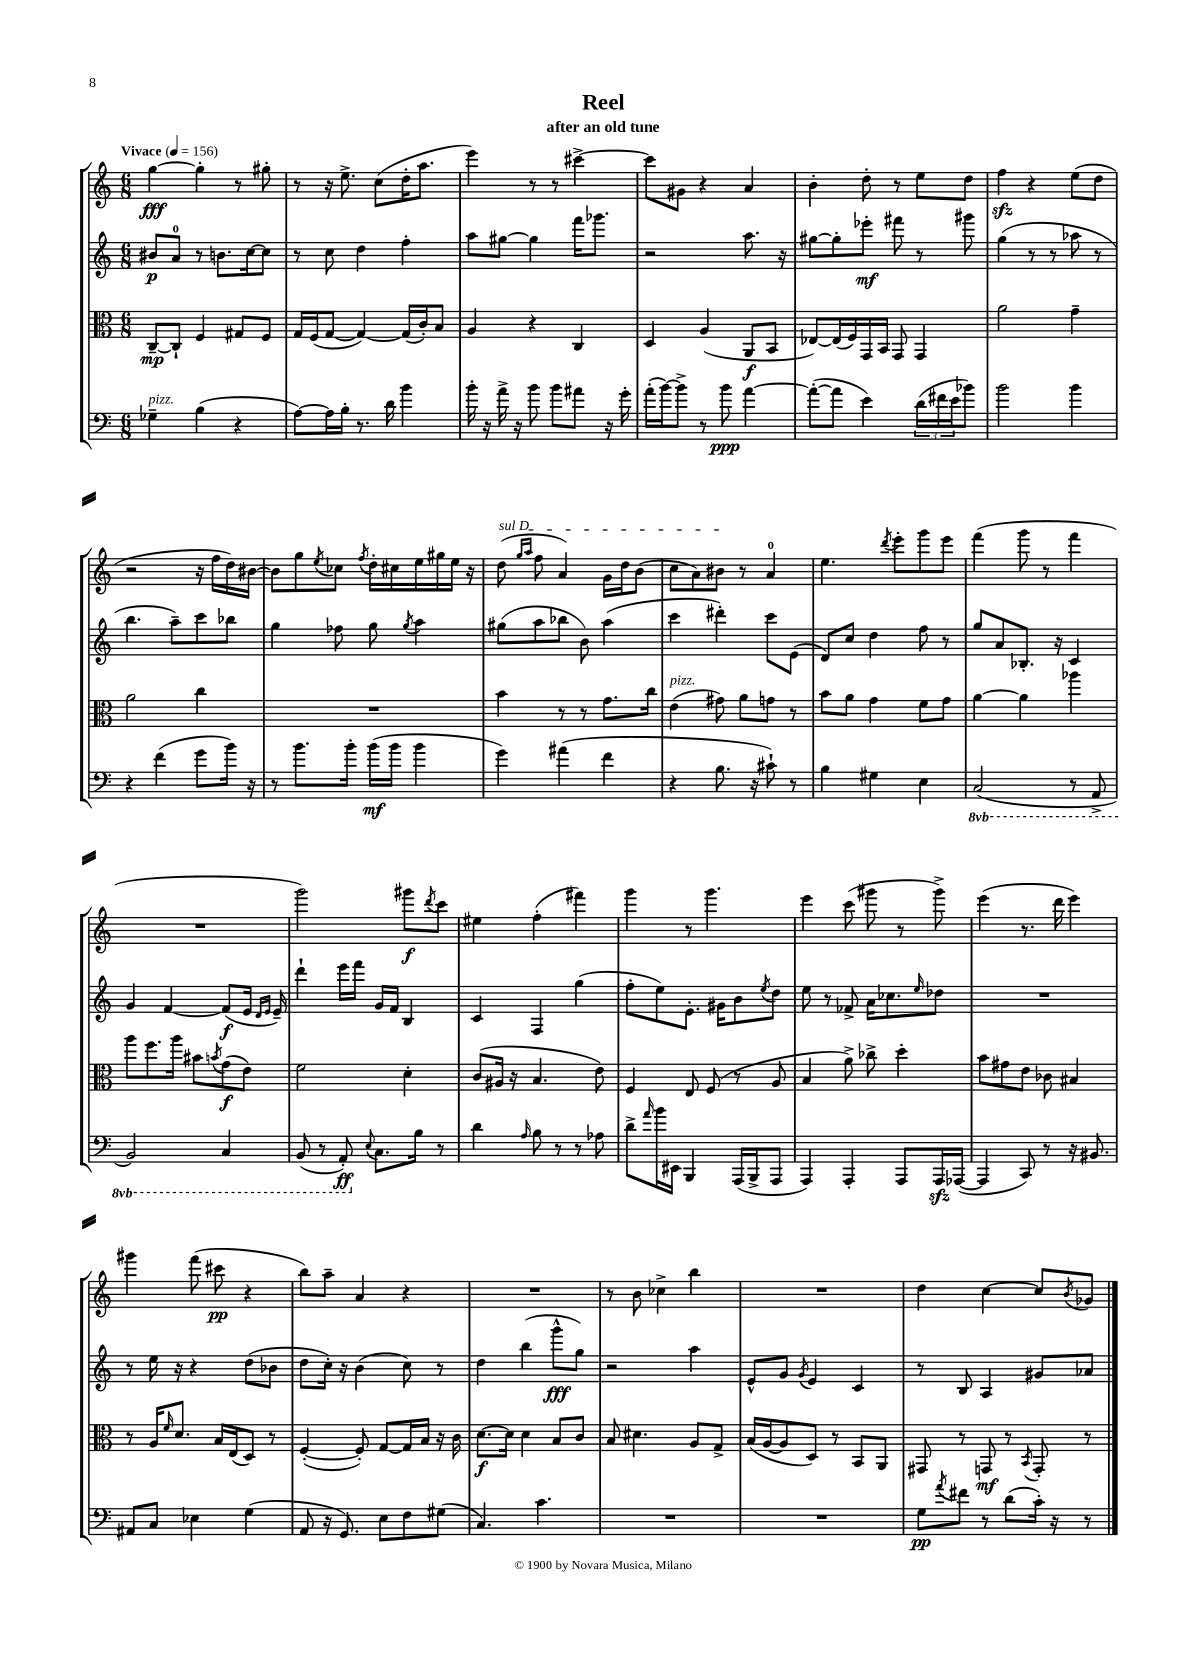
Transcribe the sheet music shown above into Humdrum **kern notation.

**kern	**dynam	**kern	**dynam	**kern	**dynam	**kern	**dynam
*part4	*part4	*part3	*part3	*part2	*part2	*part1	*part1
*staff4	*staff4	*staff3	*staff3	*staff2	*staff2	*staff1	*staff1
*clefF4	*	*clefC3	*	*clefG2	*	*clefG2	*
*k[]	*	*k[]	*	*k[]	*	*k[]	*
*M6/8	*	*M6/8	*	*M6/8	*	*M6/8	*
*MM156	*	*MM156	*	*MM156	*	*MM156	*
=1	=1	=1	=1	=1	=1	=1	=1
!	!	!	!	!	!	!LO:TX:a:B:t=Vivace	!
!LO:TX:a:i:t=pizz.	!	!	!	!	!	!	!
4G-X~\	.	[8C~/L	mp	8b#X/L	p	[4gg\	fff
.	.	8C`/J]	.	8a/J	.	.	.
(4B\	.	4F/	.	8r	.	4gg'\]	.
.	.	.	.	8.bn\L	.	.	.
4r	.	8G#X/L	.	.	.	8r	.
.	.	.	.	[16cc\k	.	.	.
.	.	8F/J	.	8cc\J]	.	8gg#X'\	.
=2	=2	=2	=2	=2	=2	=2	=2
[8A\L)	.	16G/LL	.	8r	.	8r	.
.	.	(16F/J	.	.	.	.	.
16A\L]	.	[8G/J	.	8cc\	.	16r	.
16B'\JJ	.	.	.	.	.	8.ee^\	.
8.r	.	4G/_)	.	4dd\	.	.	.
.	.	.	.	.	.	(8cc\L	.
16d\	.	.	.	.	.	.	.
4b\	.	(16G/LL]	.	4ff'\	.	16dd'\K	.
.	.	16c'/J)	.	.	.	8.aa\J	.
.	.	8B/J	.	.	.	.	.
=3	=3	=3	=3	=3	=3	=3	=3
16b'\	.	4A/	.	8aa\L	.	4eee\)	.
16r	.	.	.	.	.	.	.
16a^\	.	.	.	[8gg#X\J	.	.	.
16r	.	.	.	.	.	.	.
8b\	.	4r	.	4gg#\]	.	8r	.
8b\L	.	.	.	.	.	8r	.
8a#X\J	.	4C/	.	16fff\KL	.	[4ccc#X^\	.
.	.	.	.	8.ggg-X\J	.	.	.
16r	.	.	.	.	.	.	.
16g'\	.	.	.	.	.	.	.
=4	=4	=4	=4	=4	=4	=4	=4
(16a'\LL	.	4D/	.	2r	.	8ccc#\L]	.
[16b\J)	.	.	.	.	.	.	.
8b^\J]	.	.	.	.	.	8g#X\J	.
8r	.	(4A/	.	.	.	4r	.
8b\	ppp	.	.	.	.	.	.
[4a\	.	8AA/L	f	8.aa\	.	4a/	.
.	.	8BB/J	.	.	.	.	.
.	.	.	.	16r	.	.	.
=5	=5	=5	=5	=5	=5	=5	=5
(8a'\L_	.	[8E-X/L)	.	[8gg#X\L	.	4b'\	.
8a\J]	.	(16E-/L]	.	8gg#'\]	.	.	.
.	.	16F/)	.	.	.	.	.
4e\)	.	16GG/	.	8eee-X'\J	mf	8dd'\	.
.	.	16BB/JJ	.	.	.	.	.
.	.	8GG/	.	8fff#X\	.	8r	.
(24d\LL	.	4GG/	.	8r	.	8ee\L	.
24f#X\	.	.	.	.	.	.	.
24e\J	.	.	.	.	.	.	.
8b-X\J)	.	.	.	8ggg#X\	.	8dd\J	.
=6	=6	=6	=6	=6	=6	=6	=6
2b\	.	2a\	.	(4gg\	.	4ffzz\	.
.	.	.	.	8r	.	4r	.
.	.	.	.	8r	.	.	.
4b\	.	4g~\	.	8aa-X\	.	(8ee\L	.
.	.	.	.	8r	.	8dd\J	.
!!LO:LB:g=z
=7	=7	=7	=7	=7	=7	=7	=7
4r	.	2a\	.	4.bb\	.	2r	.
(4f\	.	.	.	.	.	.	.
.	.	.	.	8aa~\L)	.	.	.
8g\L	.	4cc\	.	8ccc\	.	16r	.
.	.	.	.	.	.	16ff\LL	.
16b\Jk)	.	.	.	8bb-X\J	.	16dd\)	.
16r	.	.	.	.	.	[16b#X\JJ	.
=8	=8	=8	=8	=8	=8	=8	=8
8r	.	2.r	.	4gg\	.	8b#\L]	.
8.b\L	.	.	.	.	.	8gg\	.
.	.	.	.	.	.	8qee/	.
.	.	.	.	8ff-X\	.	8cc-X\J	.
16b'\Jk	.	.	.	.	.	.	.
.	.	.	.	.	.	8qff/	.
(16b\LL	mf	.	.	8gg\	.	16dd'\LL	.
16b\JJ	.	.	.	.	.	16cc#X\	.
.	.	.	.	8qgg/	.	.	.
4b\	.	.	.	4aa\	.	16ee\	.
.	.	.	.	.	.	16gg#X\	.
.	.	.	.	.	.	16ee\JJ	.
.	.	.	.	.	.	16r	.
=9	=9	=9	=9	=9	=9	=9	=9
!	!	!	!	!	!	!LO:TX:a:i:t=sul D	!
4g\)	.	4b\	.	(8gg#X\L	.	(8dd\	.
.	.	.	.	.	.	16qqgg/LL	.
.	.	.	.	.	.	16qqaa/JJ	.
.	.	.	.	8aa\	.	8ff\	.
(4a#X\	.	8r	.	8bb-X\J	.	4a/)	.
.	.	8r	.	8b\)	.	.	.
4f\	.	8.g\L	.	(4aa\	.	16g\LL	.
.	.	.	.	.	.	16dd\J	.
.	.	.	.	.	.	(8b\J	.
.	.	16cc\Jk	.	.	.	.	.
=10	=10	=10	=10	=10	=10	=10	=10
!	!	!LO:TX:a:i:t=pizz.	!	!	!	!	!
4r	.	(4e\	.	4ccc\	.	8cc\L	.
.	.	.	.	.	.	8a\)	.
8.B\	.	8g#X\)	.	4ddd#X'\)	.	8b#X\J	.
.	.	8a\L	.	.	.	8r	.
16r	.	.	.	.	.	.	.
8c#X`\)	.	8gn\J	.	8ccc\L	.	4a/	.
8r	.	8r	.	(8e\J	.	.	.
=11	=11	=11	=11	=11	=11	=11	=11
4B\	.	8b\L	.	8d/L)	.	4.ee\	.
.	.	8a\J	.	8cc/J	.	.	.
4G#X\	.	4g\	.	4dd\	.	.	.
.	.	.	.	.	.	8qddd/	.
.	.	.	.	.	.	8eee'\L	.
4E\	.	8f\L	.	8ff\	.	8ggg\	.
.	.	8g\J	.	8r	.	8eee\J	.
=12	=12	=12	=12	=12	=12	=12	=12
*8ba	*	*	*	*	*	*	*
(2CC/	.	[4a\	.	8gg/L	.	(4fff\	.
.	.	.	.	8a/	.	.	.
.	.	4a\]	.	8.B-X'/J	.	8ggg\	.
.	.	.	.	.	.	8r	.
.	.	.	.	16r	.	.	.
8r	.	4aa-X\	.	4c/	.	4fff\	.
8AAA^/	.	.	.	.	.	.	.
!!LO:LB:g=z
=13	=13	=13	=13	=13	=13	=13	=13
2BBB/)	.	8aa\L	.	4g/	.	2.r	.
.	.	8.ff\	.	.	.	.	.
.	.	.	.	[4f/	.	.	.
.	.	16aa\Jk	.	.	.	.	.
.	.	8b#X\L	.	.	.	.	.
.	.	8qbn/	.	.	.	.	.
4CC/	.	(8g\	f	(8f/L]	f	.	.
.	.	8e\J)	.	16e/Jk	.	.	.
.	.	.	.	16qqd/LL	.	.	.
.	.	.	.	16qqe/JJ	.	.	.
.	.	.	.	16e~/)	.	.	.
=14	=14	=14	=14	=14	=14	=14	=14
(8BBB/	.	2f\	.	4ddd`\	.	2ggg\)	.
8r	.	.	.	.	.	.	.
8AAA'/)	ff	.	.	16eee\LL	.	.	.
.	.	.	.	16fff\JJ	.	.	.
*X8ba	*	*	*	*	*	*	*
8qqE/	.	.	.	.	.	.	.
8.C\L	.	.	.	16g/LL	.	.	.
.	.	.	.	16f/JJ	.	.	.
.	.	4d'\	.	4B/	.	8ggg#X\L	f
16B\Jk	.	.	.	.	.	.	.
.	.	.	.	.	.	8qddd/	.
8r	.	.	.	.	.	8ccc\J	.
=15	=15	=15	=15	=15	=15	=15	=15
4d\	.	(8c/L	.	4c/	.	4ee#X\	.
.	.	16A#X/Jk	.	.	.	.	.
.	.	16r	.	.	.	.	.
16qqA/	.	.	.	.	.	.	.
8B\	.	4.B/	.	4F/	.	(4ff'\	.
8r	.	.	.	.	.	.	.
8r	.	.	.	(4gg\	.	4fff#X\)	.
8A-X\	.	8e\)	.	.	.	.	.
=16	=16	=16	=16	=16	=16	=16	=16
8d^\L	.	4F/	.	8ff'\L	.	4ggg\	.
16qqa/	.	.	.	.	.	.	.
16b\L	.	.	.	8ee\)	.	.	.
16EE#X\JJ	.	.	.	.	.	.	.
4BBB/	.	8E/	.	8.e'\J	.	8r	.
.	.	(8F/	.	.	.	4.ggg\	.
.	.	.	.	16g#X\KL	.	.	.
(16AAA/LL	.	8r	.	8b\	.	.	.
16BBB^/J	.	.	.	.	.	.	.
.	.	.	.	8qee/	.	.	.
8AAA/J	.	8A/	.	8dd\J	.	.	.
=17	=17	=17	=17	=17	=17	=17	=17
4AAA/)	.	4B/	.	8ee\	.	4eee\	.
.	.	.	.	8r	.	.	.
4AAA'/	.	8a^\)	.	8f-X^/	.	(8ccc\	.
.	.	8cc-X^\	.	16a\KL	.	8ggg#X\	.
.	.	.	.	8.cc-X\	.	.	.
8AAA/L	.	4dd'\	.	.	.	8r	.
.	.	.	.	16qqee/	.	.	.
16AAAzz/L	.	.	.	8dd-X\J	.	8ggg#^\)	.
([16AAA-X/JJ	.	.	.	.	.	.	.
=18	=18	=18	=18	=18	=18	=18	=18
4AAA-/]	.	8b\L	.	2.r	.	(4eee\	.
.	.	8g#X\	.	.	.	.	.
8CC/)	.	8e\J	.	.	.	8.r	.
8r	.	8c-X\	.	.	.	.	.
.	.	.	.	.	.	16ddd\	.
16r	.	4B#X/	.	.	.	4eee\)	.
8.BB#X/	.	.	.	.	.	.	.
!!LO:LB:g=z
=19	=19	=19	=19	=19	=19	=19	=19
8AA#X/L	.	8r	.	8r	.	4ggg#X\	.
8C/J	.	16A/KL	.	16ee\	.	.	.
.	.	16qqf/	.	.	.	.	.
.	.	8.d/J	.	16r	.	.	.
4E-X\	.	.	.	4r	.	(8fff\	.
.	.	16B/LL	.	.	.	8ccc#X\	pp
.	.	(16E/J	.	.	.	.	.
(4G\	.	8D/J)	.	(8dd\L	.	4r	.
.	.	8r	.	8b-X\J	.	.	.
=20	=20	=20	=20	=20	=20	=20	=20
8AA/	.	([4F'/	.	8dd\L	.	8bb\L)	.
16r	.	.	.	16cc'\Jk)	.	8aa~\J	.
8.GG/)	.	.	.	16r	.	.	.
.	.	8F'/])	.	(4b\	.	4a/	.
8E\L	.	[8G/L	.	.	.	.	.
8F\	.	16G/L]	.	8cc\)	.	4r	.
.	.	16B/JJ	.	.	.	.	.
(8G#X\J	.	16r	.	8r	.	.	.
.	.	16c\	.	.	.	.	.
=21	=21	=21	=21	=21	=21	=21	=21
4.C/)	.	[8.d\L	f	4dd\	.	2.r	.
.	.	16d\Jk]	.	.	.	.	.
.	.	4d\	.	(4bb\	.	.	.
4.c\	.	.	.	.	.	.	.
.	.	8B/L	.	8ggg^^\L	fff	.	.
.	.	8c/J	.	8gg\J)	.	.	.
=22	=22	=22	=22	=22	=22	=22	=22
2.r	.	8B/	.	2r	.	8r	.
.	.	4.d#X\	.	.	.	8b\	.
.	.	.	.	.	.	4cc-X^\	.
.	.	8A/L	.	4aa\	.	4bb\	.
.	.	8G^/J	.	.	.	.	.
=23	=23	=23	=23	=23	=23	=23	=23
2.r	.	(16B/LL	.	8e^^/L	.	2.r	.
.	.	[16A/J	.	.	.	.	.
.	.	8A/]	.	8g/J	.	.	.
.	.	.	.	8qg/	.	.	.
.	.	8D/J)	.	4e/	.	.	.
.	.	8r	.	.	.	.	.
.	.	8BB/L	.	4c/	.	.	.
.	.	8AA/J	.	.	.	.	.
=24	=24	=24	=24	=24	=24	=24	=24
8G\L	pp	8GG#X/	.	8r	.	4dd\	.
8qa/	.	.	.	.	.	.	.
8f#X\J	.	8r	.	8B/	.	.	.
8r	.	8GGn/	mf	4A/	.	[4cc\	.
(8d\L	.	8r	.	.	.	.	.
.	.	8qBB/	.	.	.	.	.
16c'\Jk)	.	8GG'/	.	8g#X/L	.	8cc/L]	.
16r	.	.	.	.	.	.	.
.	.	.	.	.	.	8qb/	.
8r	.	8r	.	8a-X/J	.	8g-X/J	.
==	==	==	==	==	==	==	==
*-	*-	*-	*-	*-	*-	*-	*-
